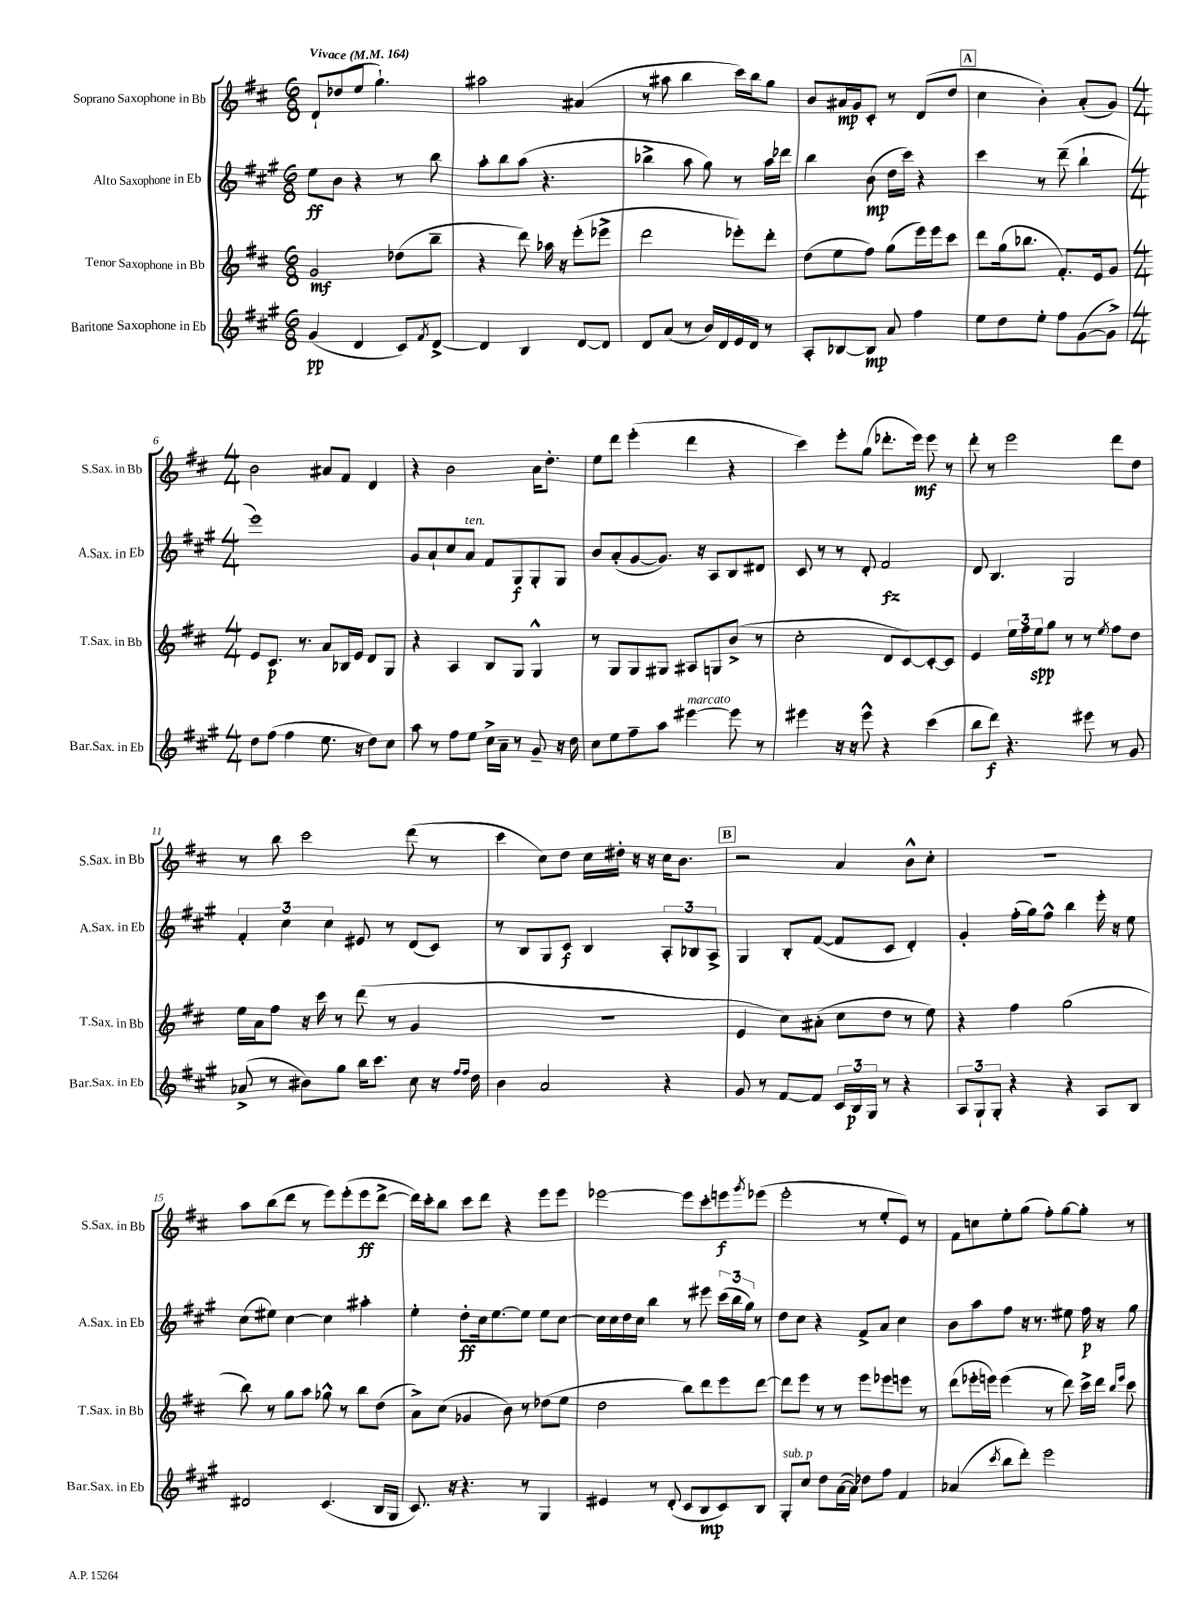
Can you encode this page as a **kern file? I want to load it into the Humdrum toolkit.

**kern	**kern	**kern	**kern
*staff4	*staff3	*staff2	*staff1
*clefG2	*clefG2	*clefG2	*clefG2
*k[f#c#g#]	*k[f#c#]	*k[f#c#g#]	*k[f#c#]
*M6/8	*M6/8	*M6/8	*M6/8
*MM164	*MM164	*MM164	*MM164
(4g#	2g	8ee	8d`
.	.	8b	(8dd-
4d	.	4r	8ee
.	.	.	4.gg`)
8c#)	(8dd-	8r	.
8qf#	.	.	.
[8d^	8bb~	8bb	.
=	=	=	=
4d]	4r	8aa'	2aa#
.	.	8bb	.
4B	8ddd)	(8aa	.
.	16aa-	4.r	.
.	16r	.	.
[8d	(8eee'	.	(4a#
8d]	8eee-^	.	.
=	=	=	=
8d	2ddd	4bb-^	8r
(8a	.	.	8aa#
8r	.	8aa	4bb
16b)	.	8gg#)	.
16d	.	.	.
16e	8eee-')	8r	16ccc#)
16d	.	.	16bb
8r	8ddd'	16aa	8gg
.	.	16ddd-	.
=	=	=	=
8A'	(8dd	4bb	8b
[8B-	8ee	.	16a#
.	.	.	16g
8B-]	8ff#)	(8b	8c#'
8a	(8gg	16dd	8r
.	.	16ccc#)	.
4ff#	16eee)	4r	(8d
.	16eee	.	.
.	8ccc#	.	8dd
=	=	=	=
8ee	8ddd	4ccc#	4cc#
8dd	(16gg	.	.
.	8.bb-	.	.
8ee'	.	8r	4b')
8ff#	8.f#')	(8ddd~	.
([8g#	.	4bb`	(8a'
.	16e	.	.
8g#^])	8g	.	8g)
=	=	=	=
*M4/4	*M4/4	*M4/4	*M4/4
8dd	8e	1eee)	2b
(8ff#	8.c#	.	.
4ff#	.	.	.
.	8.r	.	.
8.ee	8a	.	8a#
.	16B-	.	8f#
16r	16e	.	.
8dd)	8d	.	4d
8cc#	8G	.	.
=	=	=	=
8aa	4r	8g#	4r
8r	.	8a`	.
8ff#	4A	8cc#	2b
8ee	.	8a	.
16cc#^	8B	8f#	.
16a~	.	.	.
8r	8G	8G#	.
8g#~	4G^^	8G#'	16a
.	.	.	8.dd'
16r	.	8G#	.
16dd	.	.	.
=	=	=	=
8cc#	8r	8b	8ee
8ee	8G	(8a'	8ddd
8ff#~	8G	[8g#	(4eee'
8aa	8G#	8.g#])	.
[4eee#	8A#	.	4ddd
.	.	16r	.
.	8G	8A	.
8eee#]	(8b^	8B	4r
8r	8r	8d#	.
=	=	=	=
4eee#	2cc#'	8c#	4ccc#)
.	.	8r	.
16r	.	8r	8eee'
16r	.	.	.
8eee#^^	.	8d'	(8gg
4r	8d	2f#	8.ddd-'
.	[8c#)	.	.
.	.	.	16eee)
(4ccc#	8c#'_	.	8eee
.	8c#]	.	8r
=	=	=	=
8bb	4e	8d	8ddd'
8ddd)	.	4.B	8r
4.r	24ee	.	2eee
.	24ff#	.	.
.	24ee	.	.
.	8gg	.	.
.	8r	2G#	.
8eee#	8r	.	.
.	8qee	.	.
8r	8ff#	.	8ddd
8g#	8dd	.	8dd
=	=	=	=
(8a-^	16ee	6f#'	8r
.	16a	.	.
8r	8ff#	.	8bb
.	.	6cc#	.
8b#)	16r	.	2ccc#
.	16ccc#	.	.
.	.	6cc#	.
8gg#	8r	.	.
16bb	(8ddd	8e#	.
8.ccc#	.	.	.
.	8r	8r	.
8cc#	4g	(8d	(8ddd
16r	.	8c#)	8r
16qqff#	.	.	.
16qqff#	.	.	.
16dd	.	.	.
=	=	=	=
4b	1r	8r	4ccc#
.	.	8B	.
2a	.	8G#	8cc#)
.	.	8c#	8dd
.	.	4B	16cc#
.	.	.	16dd#'
.	.	.	16r
.	.	.	16r
4r	.	12A'	16cc#
.	.	.	8.b
.	.	12B-	.
.	.	12A^	.
=	=	=	=
8g#	4e	4G#	2r
8r	.	.	.
[8f#	8cc#)	8B'	.
8f#]	(8a#'	([8f#	.
24c#	8cc#	8f#]	4a
24B	.	.	.
24G#	.	.	.
8r	8dd	8c#	.
4r	8r	4d')	8b^^
.	8ee)	.	8cc#'
=	=	=	=
12A	4r	4g#'	1r
12G#`	.	.	.
12G#'	.	.	.
4r	4ff#	(16ff#'	.
.	.	16gg#)	.
.	.	8ff#^^	.
4r	(2gg	4bb	.
8A	.	16eee'	.
.	.	16r	.
8B	.	8ee	.
=	=	=	=
2d#	8bb)	(8cc#	8aa
.	8r	8ee#)	(8bb
.	8gg	[4cc#	8ddd
.	8aa	.	8r
(4.c#	8gg-^^	4cc#]	8eee)
.	8r	.	(8eee'
.	8bb	4aa#'	8eee
16B	(8dd	.	[8ddd^
16G#	.	.	.
=	=	=	=
8.c#)	8a^)	4ee'	16ddd])
.	.	.	16ccc#'
.	(8cc#	.	8bb
16r	.	.	.
4.r	4g-	8dd'	8ccc#
.	.	16cc#	8ddd
.	.	[8.ee	.
.	8b)	.	4r
8r	8r	8ee]	.
4G#	(8dd-	8ee	8eee
.	8ee	[8cc#	8eee
=	=	=	=
4e#	2dd	16cc#]	[2eee-
.	.	16cc#	.
.	.	16dd	.
.	.	16cc#	.
8r	.	4bb	.
(8d'	.	.	.
8c#	8bb)	8r	8eee-]
8B	8ddd	8eee#	8ccc#'
8c#)	8eee	(24ccc#	8eee
.	.	24bb	.
.	.	24gg#)	.
.	.	.	8qggg
8B	[8ddd	8r	(8eee-
=	=	=	=
8G#'	8ddd]	8dd	2eee'
8cc#	8eee	8cc#	.
8dd	8r	4r	.
([16a	8r	.	.
16a])	.	.	.
8dd-	8eee	8f#^	8r
8ff#	8eee-	8a	8ee'
4f#	8eee	4cc#	8e)
.	8r	.	8r
=	=	=	=
(4a-	(8ddd	8b	8f#
.	16eee-'	8aa	8cc
.	16eee)	.	.
8qccc#	.	.	.
8bb	(4eee	8ff#	8ee'
8ddd')	.	16r	(8gg
.	.	8.r	.
2eee	8r	.	8ff#')
.	8ddd)	8ee#	[8gg
.	16ccc#^	16ff#	8gg']
.	16ddd	16r	.
.	16qqbb	.	.
.	16qqeee	.	.
.	8ccc#	8gg#	8r
==	==	==	==
*-	*-	*-	*-
